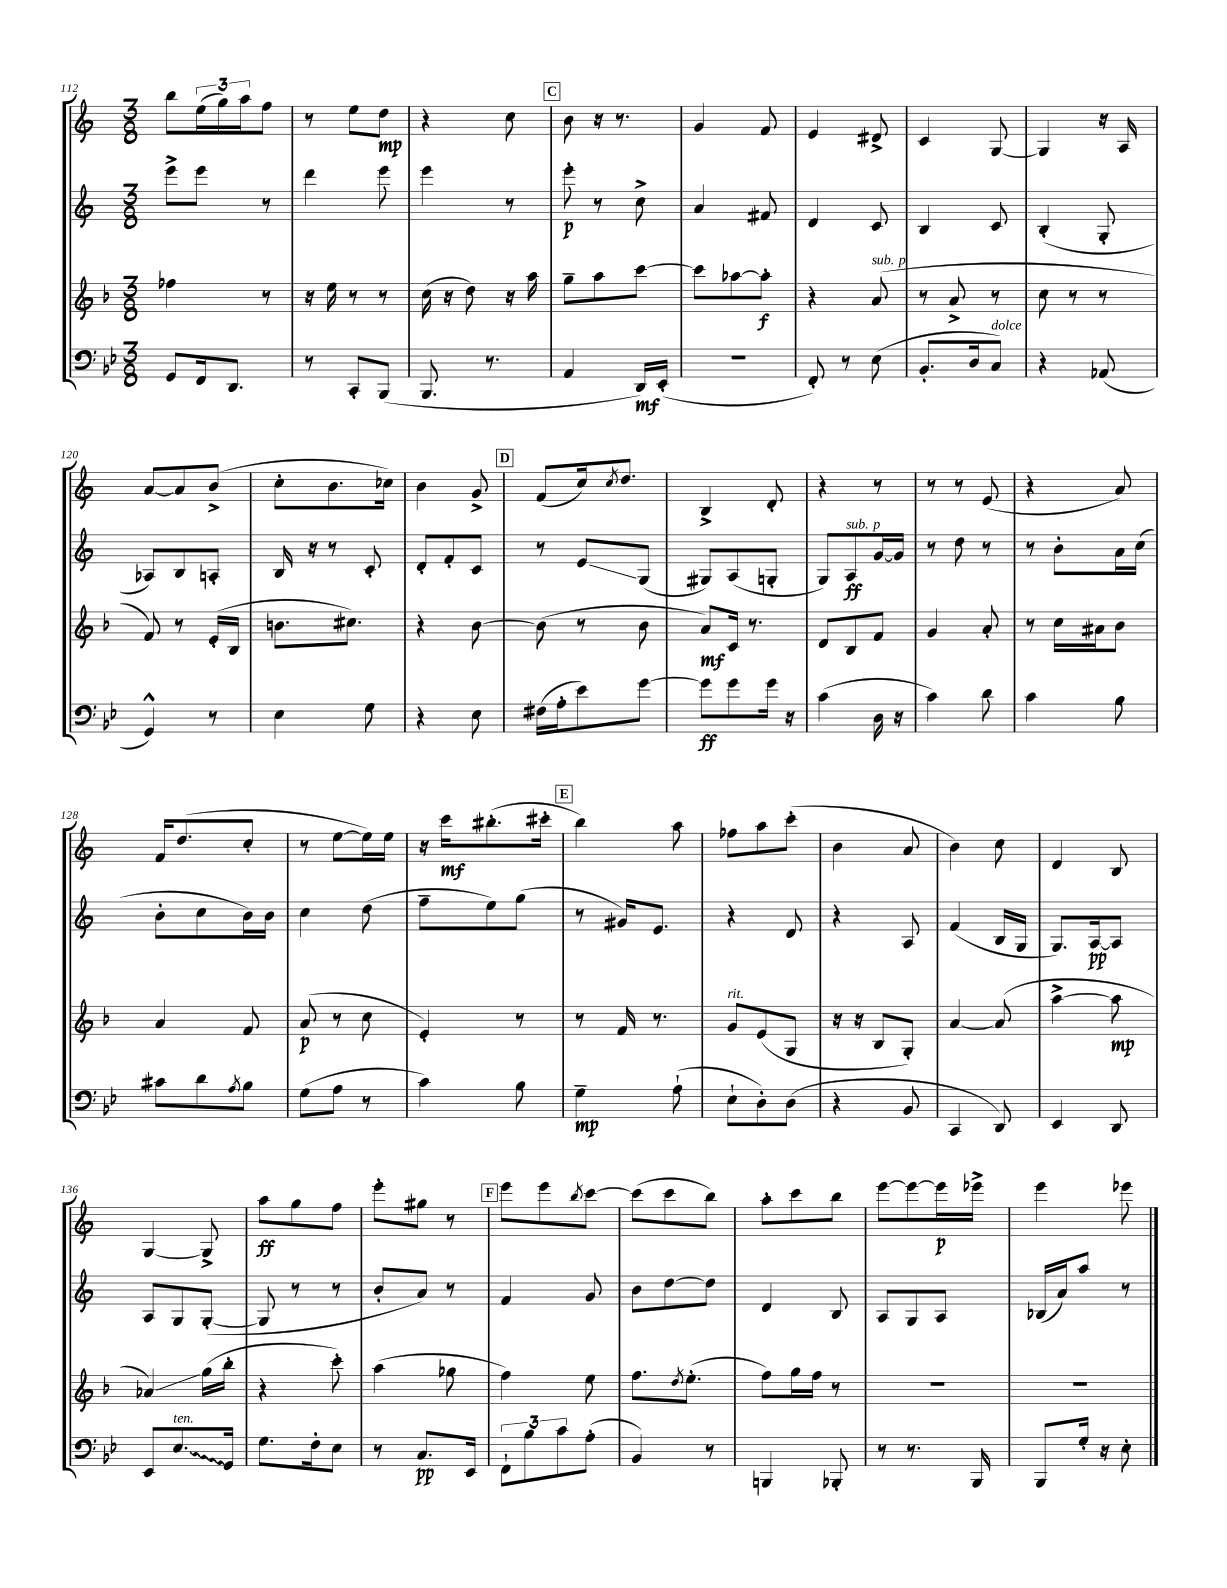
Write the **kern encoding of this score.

**kern	**kern	**kern	**kern
*staff4	*staff3	*staff2	*staff1
*clefF4	*clefG2	*clefG2	*clefG2
*k[b-e-]	*k[b-]	*k[]	*k[]
*M3/8	*M3/8	*M3/8	*M3/8
8GG	4ff-	8eee^	8bb
16FF	.	8eee	(24ee
.	.	.	24gg)
8.DD	.	.	.
.	.	.	24aa
.	8r	8r	8ff
=	=	=	=
8r	16r	4ddd	8r
.	16ee	.	.
8CC'	8r	.	8ee
(8BBB-	8r	8eee	8dd
=	=	=	=
8.BBB-	(16cc	4eee	4r
.	16r	.	.
.	8dd)	.	.
8.r	.	.	.
.	16r	8r	8cc
.	16aa	.	.
=	=	=	=
4AA	8gg~	8eee'	8b
.	8aa	8r	16r
.	.	.	8.r
16DD)	[8ccc	8cc^	.
(16EE-'	.	.	.
=	=	=	=
4.r	8ccc]	4a	4g
.	[8aa-	.	.
.	8aa-']	8f#	8f
=	=	=	=
8FF')	4r	4d	4e
8r	.	.	.
(8E-	(8a	8c	8d#^
=	=	=	=
8.BB-'	8r	4B	4c
.	8a^	.	.
16D	.	.	.
8C)	8r	8c	[8G
=	=	=	=
4r	8cc	(4B'	4G]
.	8r	.	.
(8AA-	8r	8G'	16r
.	.	.	16A
=	=	=	=
4GG^^)	8f)	8A-)	[8a
.	8r	8B	8a]
8r	(16e'	8A'	(8b^
.	16B-	.	.
=	=	=	=
4E-	8.b	16B	8cc'
.	.	16r	.
.	.	8r	8.b
.	8.cc#)	.	.
8G	.	8c'	.
.	.	.	16cc-)
=	=	=	=
4r	4r	8d'	4b
.	.	8f'	.
8E-	[8b-	8c	8g^
=	=	=	=
(16F#	(8b-]	8r	(8f
16A'	.	.	.
8e-)	8r	8e	16cc)
.	.	.	8qcc
.	.	.	8.dd
[8g	8b-	(8G	.
=	=	=	=
8g]	8a)	8G#)	4B^
8g	16c	(8A	.
.	8.r	.	.
16g	.	8G'	8d'
16r	.	.	.
=	=	=	=
(4c	8d	8G)	4r
.	8B-	8A	.
16D	8f	[16g	8r
16r	.	16g]	.
=	=	=	=
4c)	4g	8r	8r
.	.	8dd	8r
8d	8a'	8r	(8e
=	=	=	=
4c	8r	8r	4r
.	16cc	8b'	.
.	16a#	.	.
8B-	8b-	16a	8a)
.	.	(16cc	.
=	=	=	=
8c#	4a	8b'	16f
.	.	.	(8.dd
8d	.	8cc	.
8qA	.	.	.
8B-	8f	16b)	8cc'
.	.	16b	.
=	=	=	=
(8G	(8a	4cc	8r
8A	8r	.	[8ee
8r	8cc	(8dd	16ee])
.	.	.	16ee
=	=	=	=
4c)	4e')	8ff~	16r
.	.	.	16ccc
.	.	8ee)	(8.bb#'
8B-	8r	(8gg	.
.	.	.	16ccc#'
=	=	=	=
4G~	8r	8r	4bb)
.	16f	16g#)	.
.	8.r	8.e	.
(8A`	.	.	8aa
=	=	=	=
8E-`	8g	4r	8ff-
8D')	(8e	.	8aa
(8D	8G	8d	(8ccc'
=	=	=	=
4r	16r	4r	4b
.	16r	.	.
.	8B-	.	.
8BB-	8G')	8A	8a
=	=	=	=
4CC	[4a	(4f	4b)
8DD)	(8a]	16B	8cc
.	.	16G	.
=	=	=	=
4EE-	[4aa^	8.G)	4d
.	.	[16A	.
8DD	8aa]	8A]	8B
=	=	=	=
8EE-	4a-)	8A	[4G
8.E-	.	8G	.
.	(16gg	([8G'	8G^]
16GG	16bb-'	.	.
=	=	=	=
8.G	4r	8G]	8aa
.	.	8r	8gg
16F'	.	.	.
8E-	8ccc')	8r	8ff
=	=	=	=
8r	(4aa	8b'	8eee'
8.C	.	8a)	8gg#
.	8gg-	8r	8r
16EE-	.	.	.
=	=	=	=
12FF`	4ff)	4f	8eee
12B-	.	.	.
.	.	.	8eee
12c	.	.	.
.	.	.	8qbb
(8A'	8ee	8g	[8ccc
=	=	=	=
4BB-)	8.ff	8b	(8ccc]
.	.	[8dd	8ccc
.	8qdd	.	.
.	(8.ee'	.	.
8r	.	8dd]	8bb)
=	=	=	=
4BBB	8ff)	4d	8aa'
.	16gg	.	8ccc
.	16ff	.	.
8BBB-'	8r	8B	8bb
=	=	=	=
8r	4.r	8A	[8eee
8.r	.	8G	8eee_
.	.	8A	16eee]
16BBB-	.	.	16eee-^
=	=	=	=
8BBB-	4.r	(16B-	4eee
.	.	16a)	.
16G'	.	8aa	.
16r	.	.	.
8E-'	.	8r	8eee-
==	==	==	==
*-	*-	*-	*-
